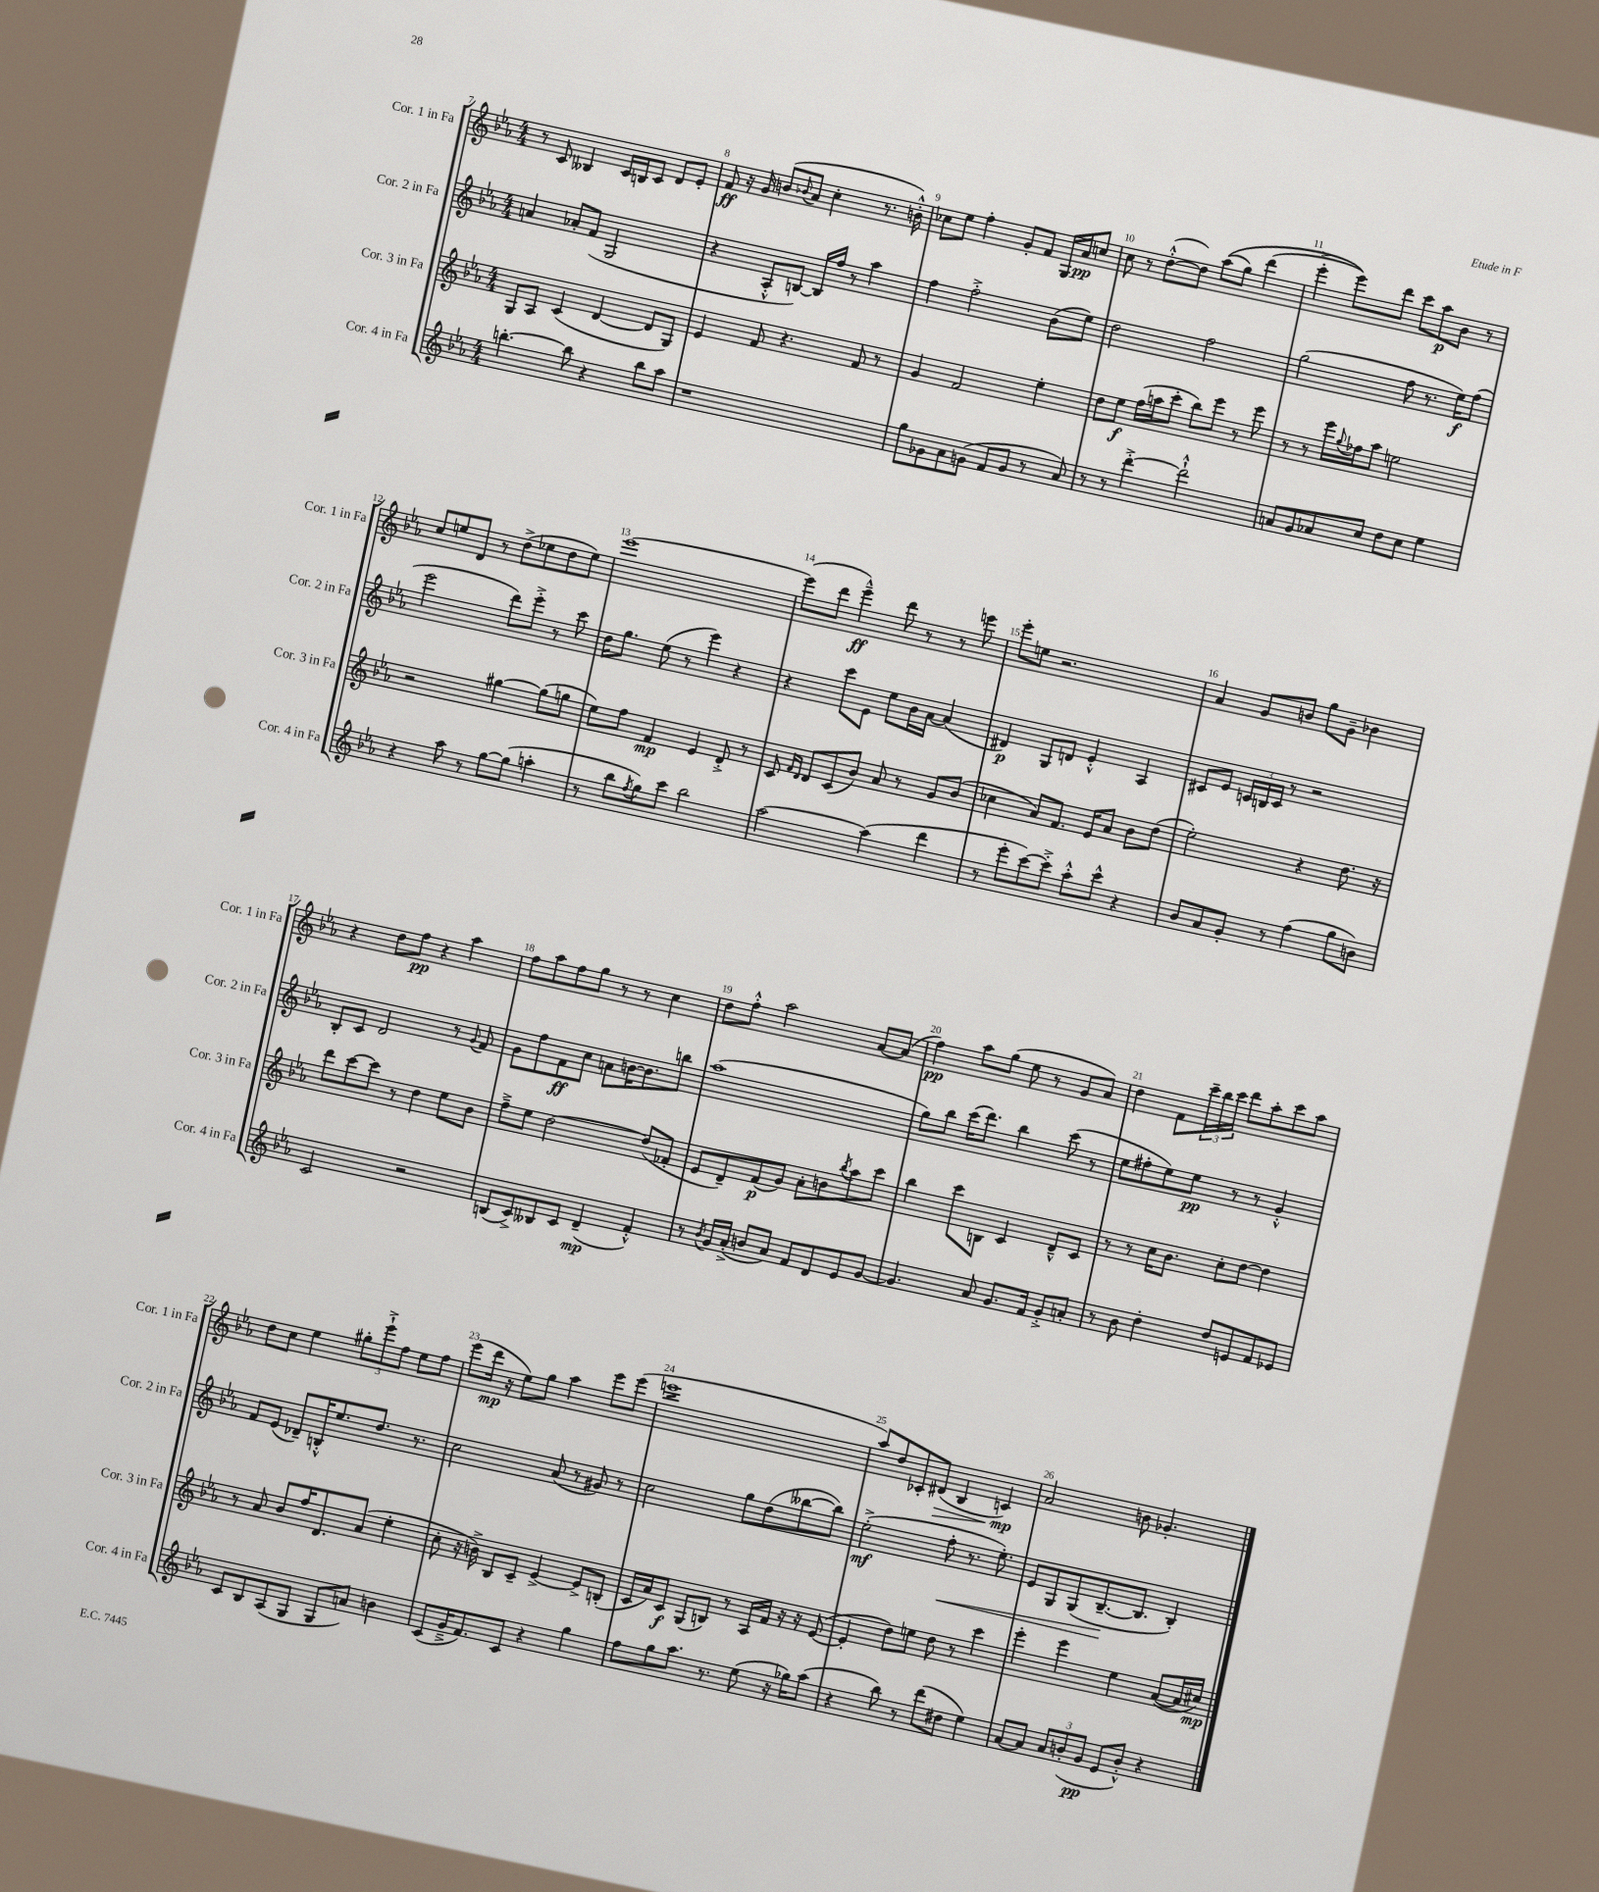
<<
\new StaffGroup <<
\new Staff = "s0" \with { instrumentName = "Cor. 1 in Fa" shortInstrumentName = "Cor. 1 in Fa" } {
    \clef treble \key ees \major \numericTimeSignature \time 4/4
    r8 c'8 beses4 c'16 b16 c'8 d'8 ees'8-. |
    f'8\ff r16 g'16 b'8( \appoggiatura { bes'8 } aes'8 c''4-. r8. b'16-.-^) |
    ces''8 ees''8 f''4-. g'8-. f'8 g16 aes'16\pp c''8 |
    c''8 r8 d''8~-.-^( d''8) aes''8(\( g''8) d'''4( |
    ees'''4-.-> ees'''8)\) d'''8 c'''8 aes''8\p bes'8 r8 |
    c''8 e''8 d'8 r8 d''8->( ees''8 d''8 ees''8) |
    ees'''1~ |
    ees'''8( d'''8 ees'''4---^\ff) d'''8 r8 r8 e'''8 |
    ees'''8-. e''8 r2. |
    aes'4 g'8 b'8 g''8 g'8-- bes'4 |
    r4 d''8 f''8\pp r4 aes''4 |
    f''8 aes''8 f''8 g''8 r8 r8 c''4 |
    d''8 f''8-.-^ aes''2 aes'8~ aes'8( |
    f''4\pp) aes''8 g''8( ees''8 r8 g'8 aes'8) |
    d''4 f'8 \tuplet 3/2 { c'''16-- bes''16 c'''16 } d'''8 aes''8-. c'''8 aes''8 |
    d''8 c''8 ees''4 \tuplet 3/2 { gis''8-. ees'''8-!-> f''8 } ees''8 f''8 |
    ees'''8( d'''16\mp r16 ees''8) g''8 aes''4 ees'''8 ees'''8( |
    e'''1:8 |
    aes''8) d''8 ces'8-. dis'8\>( bes4 c'4\mp\!) |
    aes'2 b'8 ges'4.-. \bar "|." |
}
\new Staff = "s1" \with { instrumentName = "Cor. 2 in Fa" shortInstrumentName = "Cor. 2 in Fa" } {
    \clef treble \key ees \major \numericTimeSignature \time 4/4
    a'4 aes'8-. f'8( g2 |
    r4 aes8-.-^ b8~) b16 f''16 r8 aes''4 |
    f''4 f''2-.-> bes'8( ees''8) |
    d''2 f''2 |
    g''2( f''8 r8. ees''16\f) f''8( |
    ees'''2 d'''8) ees'''8-.-> r8 c'''8 |
    d''16 g''8. ees''8( r8 ees'''4) r4 |
    r4 c'''8 ees'8 ees''8 bes'16 aes'16~ aes'4( |
    dis'4\p) g8 d'8 ees'4-.-^ aes4 |
    cis'8 ees'8 \tuplet 3/2 { c'16 b16 c'16 } r8 r2 |
    bes8-. c'8 d'2 r8 \appoggiatura { g'8 } f'8 |
    g'8 f''8 f'8\ff c''8 a'8 b'16~ b'8. b''8 |
    aes''1( |
    g''8) bes''8 c'''16( d'''8.) bes''4 c'''8( r8 |
    ees''8 fis''8-. ees''8) ees''8\pp r8 r8 g'4-.-^ |
    f'8 ees'8( des'8--) b16-.-^ ees''8. d''8. r8. |
    c''2 aes'8( r8 gis'8) r8 |
    c''2 g''8 d''8( beses''8~ beses''8) |
    ees''2-.->\mf( f''8-.\< r8. ees''8.-.) |
    ees'8 g8 g8( bes8.~--\! bes8. bes4-.) \bar "|." |
}
\new Staff = "s2" \with { instrumentName = "Cor. 3 in Fa" shortInstrumentName = "Cor. 3 in Fa" } {
    \clef treble \key ees \major \numericTimeSignature \time 4/4
    g8 aes8 c'4( d'4~ d'8 g8) |
    ees'4 f'8 r4. f'8 r8 |
    g'4 f'2 ees''4-. |
    d''8 ees''8\f f''16( a''16 c'''8-. bes''8) ees'''8 r8 ees'''8 |
    r8 r8 ees'''16 \appoggiatura { g''8 } fes''16 aes''8 e''2 |
    r2 gis''4~ gis''8( g''8 |
    ees''8) f''8 f'4\mp ees'4 d'8-.-> r8 |
    c'8 \grace { f'16 d'16 } d'8 c'8( bes'8) aes'8 r8 g'8 bes'8( |
    ces''4 aes'8) f'8. ees'16 aes'8 bes'8 d''8( |
    ees''2-.) r4 d''8. r16 |
    d'''8 c'''8~ c'''8 r8 d''4 ees''8 bes'8 |
    f''8---> ees''8 d''2~ d''8( fes'8-. |
    ees'8 d'8--) f'8\p( g'8) aes'8-. b'8 \acciaccatura { bes''8 } aes''8 c'''8 |
    bes''4 c'''8 b8 c'4 d'8---^ c'8 |
    r8 r8 c''16 bes'8. c''8-. d''8~ d''4 |
    r8 aes'8 bes'8 f''16 d'8. aes'8( ees''4-. |
    c''8-. r16 b'16->) bes8 c'8-- ees'4~-> ees'8-> b8-.( |
    c'16 aes'16) c'8\f g8( b8) r8 aes16 f'16 r16 r16 ees'8~( |
    ees'4-. d''8) e''8 d''8 r8 c'''4 |
    ees'''4-. ees'''4 ees''4 aes'8~( aes'16 cis''16\mp) \bar "|." |
}
\new Staff = "s3" \with { instrumentName = "Cor. 4 in Fa" shortInstrumentName = "Cor. 4 in Fa" } {
    \clef treble \key ees \major \numericTimeSignature \time 4/4
    b''4.~-. b''8 r4 b''8 aes''8 |
    r1 |
    g''8 ges'8 aes'8 g'8( f'8 g'8 r8 aes'8) |
    r8 r8 d'''4~-.-> d'''2-!-^ |
    a'8 g'8 aes'8 c''8 d''8 c''8 ees''4 |
    r4 aes''8 r8 g''8~ g''8( a''4-. |
    r8 bes''8 \acciaccatura { f''8 } g''8) c'''8 bes''2 |
    aes''2~ aes''4( d'''4 |
    r8 ees'''8-. c'''8~) c'''8-.-> aes''8-.-^ c'''8-^ r4 |
    bes'8 aes'8 g'8-. r8 f''4( g''8 b'8) |
    c'2 r2 |
    b8( c'8->) beses8 c'8 d'4--\mp( f'4-.-^) |
    r8 \acciaccatura { bes'8 } g'16 aes'16-.->( b'8 aes'8) f'8 d'8 ees'8 g'8~ |
    g'4. aes'8 g'8. f'16 g'8-.-> a'8-. |
    r8 bes'8 d''4-. d''8 e'8 f'8 ees'8 |
    c'8 bes8 aes8( g8 g8 a'8) b'4 |
    c'8( g'16---> f'8.) c'8 r4 g''4 |
    f''8 g''8 aes''8. r8. ees''8( r16 ges''16) aes''8( |
    r4 bes''8) r8 d'''8( dis''8 ees''4) |
    aes'8~ aes'8 \tuplet 3/2 { aes'8 b'8-.( g'8\pp } ees'8 b'8-.-^) r4 \bar "|." |
}
>>
>>
\layout { \context { \Score currentBarNumber = #7 \override BarNumber.break-visibility = ##(#f #t #t) barNumberVisibility = #all-bar-numbers-visible } }
